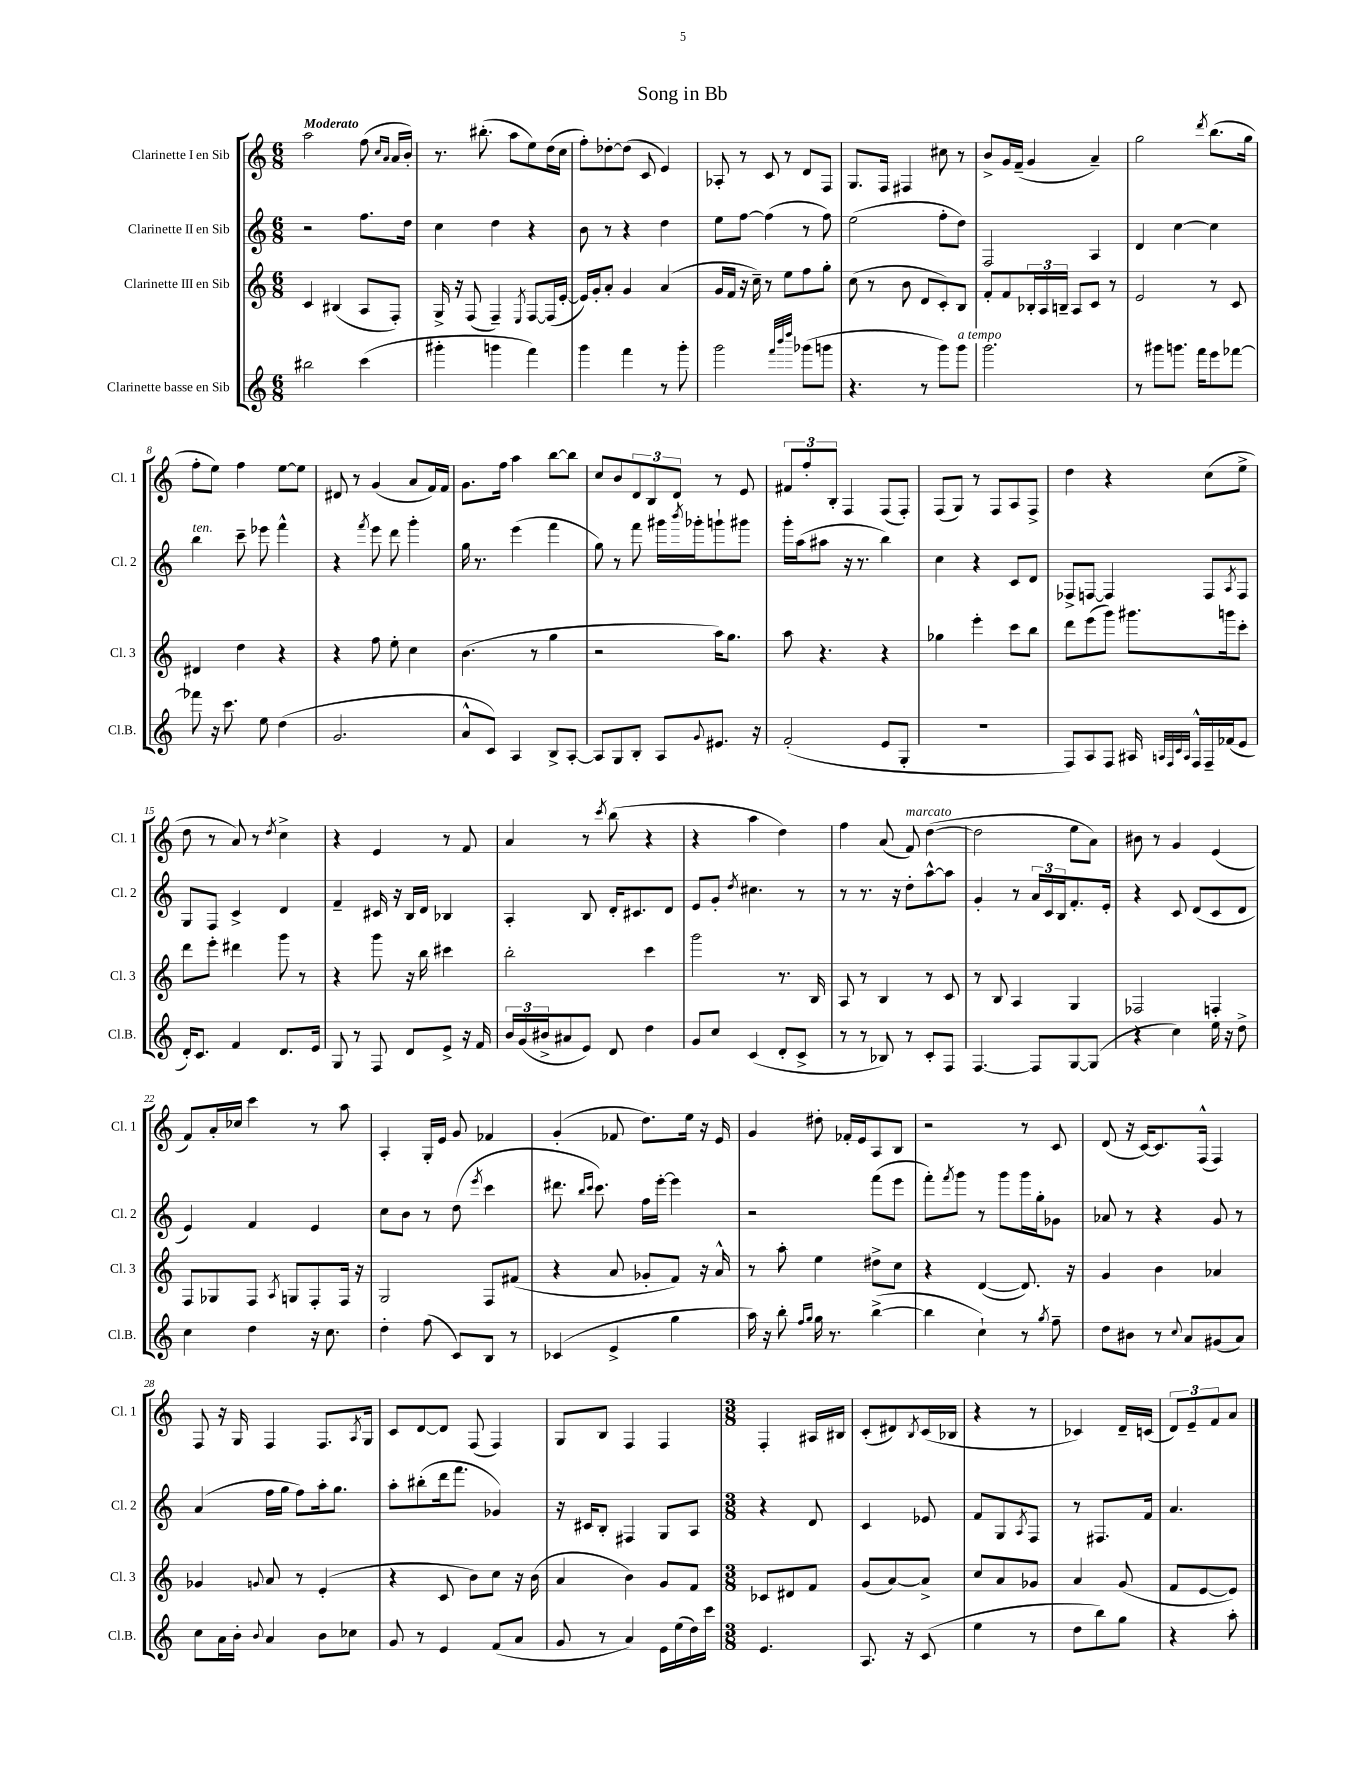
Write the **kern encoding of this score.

**kern	**kern	**kern	**kern
*part4	*part3	*part2	*part1
*staff4	*staff3	*staff2	*staff1
*I"Clarinette basse en Sib	*I"Clarinette III en Sib	*I"Clarinette II en Sib	*I"Clarinette I en Sib
*I'Cl.B.	*I'Cl. 3	*I'Cl. 2	*I'Cl. 1
*clefG2	*clefG2	*clefG2	*clefG2
*k[]	*k[]	*k[]	*k[]
*M6/8	*M6/8	*M6/8	*M6/8
=1	=1	=1	=1
!	!	!	!LO:TX:a:B:t=Moderato
2bb#X\	4c/	2r	2aa\
.	(4B#X/	.	.
(4ccc\	8A/L	8.ff\L	(8ff\
.	.	.	16qqcc/LL
.	.	.	16qqa/JJ
.	8F'/J)	.	16a/LL
.	.	16dd\Jk	16b'/JJ)
=2	=2	=2	=2
4ggg#X'\	16G^/	4cc\	8.r
.	16r	.	.
.	(8F/	.	.
.	.	.	(8.bb#X'\
4gggn\	4F~/)	4dd\	.
.	.	.	8aa\L
.	8qE/	.	.
4fff\)	[8F/L	4r	8ee\)
.	(16F/L]	.	(16dd\L
.	[16e'/JJ	.	16cc\JJ
=3	=3	=3	=3
4ggg\	16e/LL])	8b\	8ff'\L)
.	16g'/J	.	.
.	8a'/J	8r	[8dd-X'\
4fff\	4g/	4r	(8dd-\J]
.	.	.	8c/
8r	(4a/	4dd\	4e/)
8ggg'\	.	.	.
=4	=4	=4	=4
2ggg\	16g/LL	8ee\L	8A-X'/
.	16f/JJ	.	.
.	16r	[8ff\J	8r
.	16cc~\)	.	.
.	8r	(4ff\]	8c/
.	8ee\L	.	8r
32qqfff/LLL	.	.	.
32qqbbb/	.	.	.
32qqdddd/JJJ	.	.	.
(8ggg-X\L	8ff\	8r	8d/L
8gggn\J	8gg'\J	8ff\)	8F/J
=5	=5	=5	=5
4.r	(8cc\	(2ee\	8.G/L
.	8r	.	.
.	.	.	16F/Jk
.	8b\	.	4F#X/
8r	8d/L	.	.
8ggg\L)	8c'/)	8ff'\L	8cc#X\
!LO:TX:a:i:t=a tempo	!	!	!
8ggg\J	8B/J	8dd\J)	8r
=6	=6	=6	=6
2.ggg\	8f'/L	2F/	8b^/L
.	8f/	.	16g/L
.	.	.	(16f~/JJ
.	24B-X'/L	.	4g/
.	24A/	.	.
.	24Bn~/JJ	.	.
.	8A/L	.	.
.	8c/J	4A/	4a~/)
.	8r	.	.
=7	=7	=7	=7
8r	2e/	4d/	2gg\
8ggg#X\L	.	.	.
8.gggn\J	.	[4cc\	.
16fff\KL	.	.	.
.	.	.	8qddd/
8eee\	8r	4cc\]	(8.bb\L
[8fff-X\J	8c/	.	.
.	.	.	16gg\Jk
!!LO:LB:g=z
=8	=8	=8	=8
!	!	!LO:TX:a:i:t=ten.	!
8fff-X\]	4d#X/	4bb\	8ff'\L
16r	.	.	8ee\J)
8.ccc\	.	.	.
.	4dd\	8ccc~\	4ff\
8ee\	.	8eee-X\	.
(4dd\	4r	4fff^^\	[8ee\L
.	.	.	8ee\J]
=9	=9	=9	=9
2.g/	4r	4r	8d#X/
.	.	.	8r
.	.	8qfff/	.
.	8ff\	8eee\	(4g/
.	8ee'\	8ddd\	.
.	4cc\	4ggg'\	8a/L
.	.	.	16f/L)
.	.	.	16f/JJ
=10	=10	=10	=10
8a^^/L	(4.b\	16gg\	8.g\L
.	.	8.r	.
8c/J)	.	.	.
.	.	.	16ff\Jk
4A/	.	(4eee\	4aa\
.	8r	.	.
8B^/L	4gg\	4fff\	[8bb\L
[8A'/J	.	.	8bb\J]
=11	=11	=11	=11
8A/L]	2r	8gg\)	8cc/L
8G/	.	8r	8b/
8B'/J	.	8fff\	12d/
.	.	.	12B/
8A/L	.	16ggg#X\LL	.
.	.	.	12d/J
.	.	8qbbb/	.
.	.	16ggg-X'\J	.
8qqg/	.	.	.
8.e#X/J	16aa\KL)	8gggn`\	8r
.	8.gg\J	.	.
.	.	8ggg#X\J	8e/
16r	.	.	.
=12	=12	=12	=12
(2f'/	8aa\	16ggg'\LL	12f#X/L
.	.	(16aa\J	.
.	.	.	12ff'/
.	4.r	8aa#X\J	.
.	.	.	12B'/J
.	.	16r	4F/
.	.	8.r	.
8e/L	4r	4bb\)	(8F/L
8G'/J	.	.	8F'/J)
=13	=13	=13	=13
2.r	4gg-X\	4cc\	(8F/L
.	.	.	8G/J)
.	4eee'\	4r	8r
.	.	.	8F/L
.	8ccc\L	8c/L	8A/
.	8bb\J	8d/J	8F^/J
=14	=14	=14	=14
8F/L)	8ddd\L	8F-X^/L	4dd\
8A/	(8eee\	[8Fn/J	.
8F/J	8ggg\J)	4F/]	4r
16A#X/	8.ggg#X\L	.	.
32qqAn/LLL	.	.	.
32qqF/	.	.	.
32qqc/	.	.	.
32qqA/JJJ	.	.	.
16F^^/LL	.	.	.
16F~/	.	8F/L	(8cc\L
(16f-X/J	16gggn\k	.	.
.	.	8qA/	.
8e/J	8ccc'\J	8F/J	8ee^\J
!!LO:LB:g=z
=15	=15	=15	=15
16d'/KL)	8ddd\L	8G/L	8dd\
8.c/J	.	.	.
.	8eee'\J	8F/J	8r
4f/	4ddd#X\	4c^/	8a/)
.	.	.	8r
.	.	.	8qdd/
8.d/L	8ggg\	4d/	4cc^\
.	8r	.	.
16e/Jk	.	.	.
=16	=16	=16	=16
8G/	4r	4f~/	4r
8r	.	.	.
8F/	8ggg\	16c#X/	4e/
.	.	16r	.
8d/L	16r	16B/LL	.
.	16bb\	16d/JJ	.
8e^/J	4ccc#X\	4B-X/	8r
16r	.	.	8f/
16f/	.	.	.
=17	=17	=17	=17
24b/LL	2bb'\	4A'/	4a/
(24g/	.	.	.
24b#X^/J	.	.	.
8a#X/	.	.	.
8e/J)	.	8B/	8r
.	.	.	8qccc/
8d/	.	16d'/KL	(8bb\
.	.	8.c#X/	.
4dd\	4ccc\	.	4r
.	.	8d/J	.
=18	=18	=18	=18
8g/L	2ggg\	8e/L	4r
8cc/J	.	8g'/J	.
.	.	8qdd/	.
(4c/	.	4.cc#X\	4aa\
8d'/L	8.r	.	4dd\)
8c^/J	.	8r	.
.	16B/	.	.
=19	=19	=19	=19
8r	8A/	8r	4ff\
8r	8r	8.r	.
8B-X/)	4B/	.	(8a/
.	.	16r	.
!	!	!	!LO:TX:a:i:t=marcato
8r	.	8dd'\L	8f/)
8c'/L	8r	[8aa^^\	([4dd\
8F/J	8c/	8aa\J]	.
=20	=20	=20	=20
[4.F/	8r	4g'/	2dd\]
.	8B/	.	.
.	4A/	8r	.
8F/L]	.	24a/LL	.
.	.	24c/	.
.	.	24B/J	.
[8G/	4G/	8.f'/	8ee\L
(8G/J]	.	.	8a\J)
.	.	16e'/Jk	.
=21	=21	=21	=21
4r	2F-X/	4r	8b#X\
.	.	.	8r
4cc\)	.	8c/	4g/
.	.	(8d/L	.
16ee\	4Fn'/	8c/	(4e/
16r	.	.	.
8dd^\	.	8d/J	.
!!LO:LB:g=z
=22	=22	=22	=22
4cc\	8F/L	4e/)	8f/L)
.	8G-X/	.	16a'/L
.	.	.	16cc-X/JJ
4dd\	8F/J	4f/	4ccc\
.	8qA/	.	.
.	8Gn/L	.	.
16r	8F'/	4e/	8r
8.cc\	.	.	.
.	16F/Jk	.	8aa\
.	16r	.	.
=23	=23	=23	=23
4dd'\	2G/	8cc\L	4A'/
.	.	8b\J	.
(8ff\	.	8r	16G'/LL
.	.	.	16e/JJ
8c/L)	.	(8dd\	8g/
.	.	8qeee/	.
8B/J	8F/L	4ccc\	4f-X/
8r	(8f#X/J	.	.
=24	=24	=24	=24
(4c-X/	4r	8.ddd#X\	(4g'/
.	.	16qqbb/LL	.
.	.	16qqccc/JJ	.
.	.	8.ccc\)	.
4e^/	8a/	.	8f-X/
.	8g-X'/L	16ff\LL	8.dd\L)
.	.	[16eee'\JJ	.
4gg\	8f/J)	4eee\]	.
.	.	.	16ee\Jk
.	16r	.	16r
.	16a^^/	.	16e/
=25	=25	=25	=25
16aa\)	8r	2r	4g/
16r	.	.	.
8bb'\	8aa'\	.	.
16qqff/LL	.	.	.
16qqgg/JJ	.	.	.
16gg\	4ee\	.	8dd#X'\
8.r	.	.	.
.	.	.	16f-X'/LL
.	.	.	16e/J
([4bb^\	8dd#X^\L	(8fff\L	8A/
.	8cc\J	8eee\J	8B/J
=26	=26	=26	=26
4bb\]	4r	8fff'\L)	2r
.	.	8qfff/	.
.	.	8ggg\J	.
4cc`\)	([4d/	8r	.
.	.	8ggg\L	.
8r	8.d/])	16ggg\L	8r
.	.	16gg'\J	.
8qgg/	.	.	.
8ff~\	.	8g-X\J	8c/
.	16r	.	.
=27	=27	=27	=27
8dd\L	4g/	8a-X/	(8d/
8b#X\J	.	8r	16r
.	.	.	[16c/KL)
8r	4b\	4r	8.c/]
8qqcc/	.	.	.
8a/L	.	.	.
.	.	.	(16F^^/Jk
(8g#X/	4a-X/	8g/	4F/)
8a/J)	.	8r	.
!!LO:LB:g=z
=28	=28	=28	=28
8cc\L	4g-X/	(4a/	8F/
16a\L	.	.	16r
16b'\JJ	.	.	16G/
8qqb/	8qqgn/	.	.
4a/	8a/	16ff\LL	4F/
.	.	16gg\JJ	.
.	8r	8ff\L)	.
8b\L	(4e'/	16aa'\k	8.F/L
.	.	8.gg\J	.
8cc-X\J	.	.	.
.	.	.	8qA/
.	.	.	16G/Jk
=29	=29	=29	=29
8g/	4r	8aa'\L	8c/L
8r	.	(8bb#X'\	[8d/
4e/	8c/	16ddd\k	8d/J]
.	.	8.fff\J	.
.	8b\L)	.	(8F/
(8f/L	8cc\J	4g-X/)	4F/)
8a/J	16r	.	.
.	(16b\	.	.
=30	=30	=30	=30
8g/	4a/	16r	8G/L
.	.	16c#X/KL	.
8r	.	8B'/J	8B/J
4a/)	4b\)	4F#X/	4F/
16e\LL	8g/L	8G/L	4F/
(16ee\	.	.	.
16dd\)	8f/J	8A/J	.
16ccc\JJ	.	.	.
=31	=31	=31	=31
*M3/8	*M3/8	*M3/8	*M3/8
4.e/	8c-X/L	4r	4F'/
.	8d#X/	.	.
.	8f/J	8d/	16A#X/LL
.	.	.	16B#X/JJ
=32	=32	=32	=32
8.A/	(8g/L	4c/	(8c'/L
.	[8a/)	.	8d#X/)
16r	.	.	.
.	.	.	8qB/
(8c/	8a^/J]	8e-X/	(16c/L
.	.	.	16B-X/JJ
=33	=33	=33	=33
4ee\	8cc/L	8f/L	4r
.	8a/	8G/	.
.	.	8qA/	.
8r	8g-X/J	8F/J	8r
=34	=34	=34	=34
8dd\L	4a/	8r	4c-X/)
8bb\)	.	8.F#X/L	.
8gg\J	(8g/	.	16d~/LL
.	.	16f/Jk	(16cn/JJ
=35	=35	=35	=35
4r	8f/L	4.a/	12d/L)
.	.	.	12e~/
.	[8e/	.	.
.	.	.	12f/
8aa'\	8e/J])	.	8a/J
==	==	==	==
*-	*-	*-	*-
